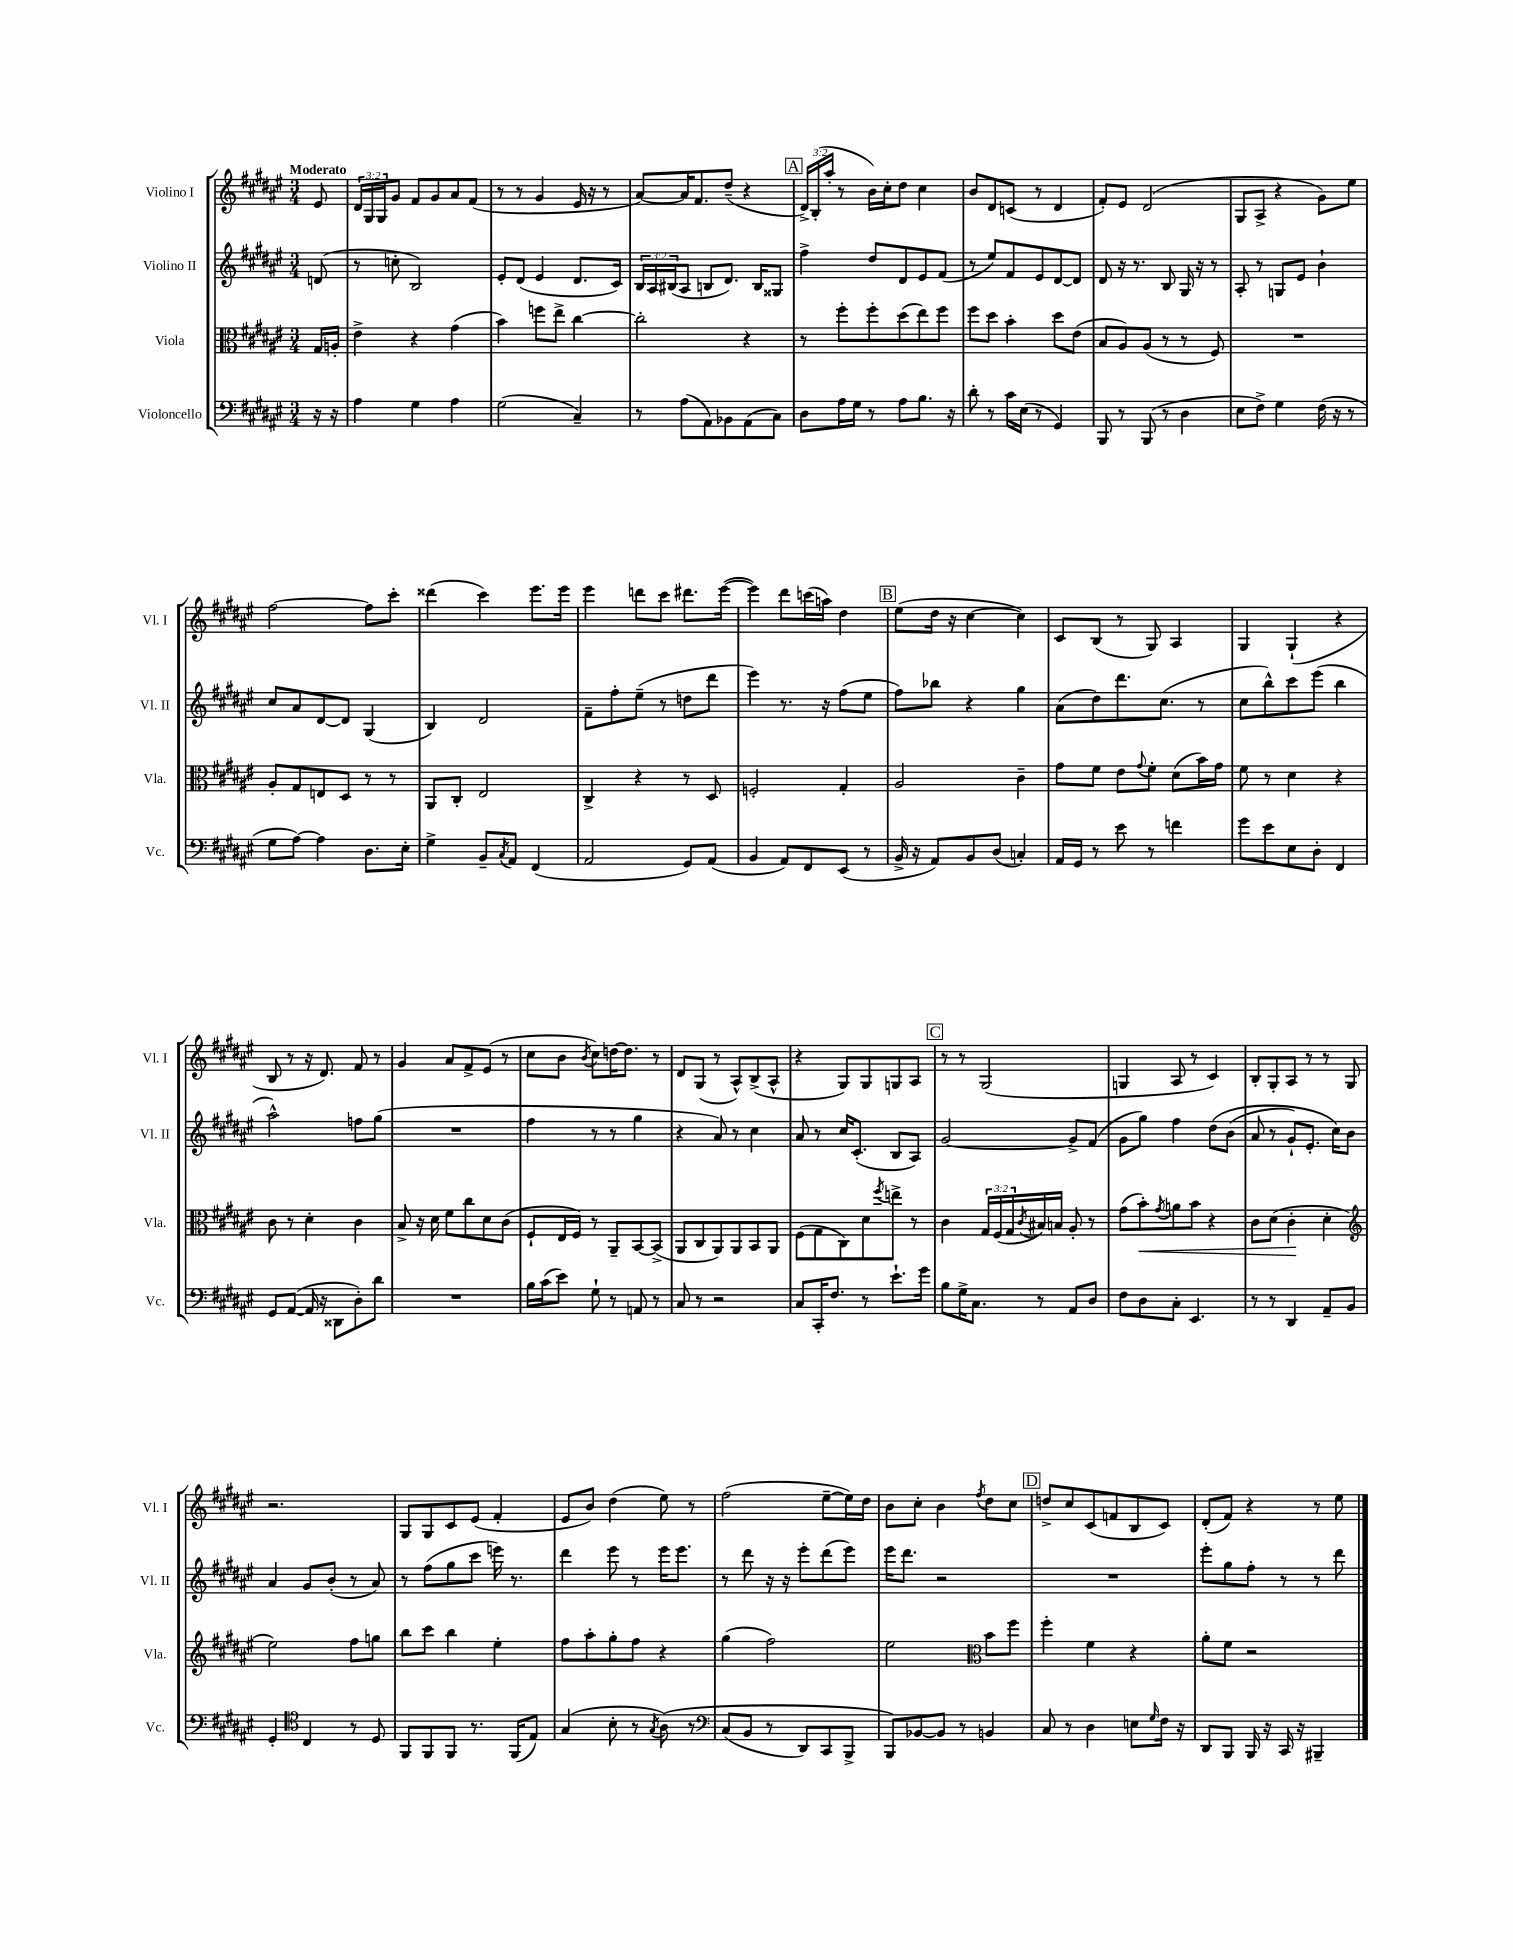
<<
\new StaffGroup <<
\new Staff = "s0" \with { instrumentName = "Violino I" shortInstrumentName = "Vl. I" } {
    \clef treble \key fis \major \numericTimeSignature \time 3/4 \override Staff.TupletNumber.text = #tuplet-number::calc-fraction-text \partial 8 \tempo "Moderato"
    eis'8 |
    \tuplet 3/2 { dis'16 gis16 gis16 } gis'8 fis'8 gis'8 ais'8 fis'8( |
    r8 r8 gis'4 eis'16 r16 r8 |
    ais'8~) ais'16 fis'8. dis''8--( r4 |
    \mark \markup { \box "A" } \tuplet 3/2 { dis'16->) b16-.( ais''16-. } r8 b'16) cis''16-. dis''8 cis''4 |
    b'8 dis'8 c'8( r8 dis'4 |
    fis'8-.) eis'8 dis'2( |
    gis8 ais8-> r4 gis'8) eis''8 |
    fis''2~ fis''8 cis'''8-. |
    disis'''4( cis'''4) eis'''8. eis'''16 |
    eis'''4 d'''8 cis'''8 dis'''8. eis'''16~( |
    eis'''4) dis'''8 c'''16( a''16) dis''4 |
    \mark \markup { \box "B" } eis''8( dis''16 r16 cis''4~ cis''4) |
    cis'8 b8( r8 gis8) ais4 |
    gis4 gis4-!( r4 |
    b8 r8 r16 dis'8.) fis'8 r8 |
    gis'4 ais'8 fis'8-> eis'8( r8 |
    cis''8 b'8 \acciaccatura { b'8 } cis''8) d''16~ d''8. r8 |
    dis'8 gis8( r8 ais8-^) b8->( ais8-^ |
    r4 gis8) gis8 g8 ais8 |
    \mark \markup { \box "C" } r8 r8 gis2( |
    g4 ais8 r8 cis'4) |
    b8-. gis8-. ais8 r8 r8 gis8 |
    r2. |
    gis8 gis8 cis'8 eis'8( fis'4-. |
    eis'8 b'8) dis''4( eis''8) r8 |
    fis''2( eis''8~-- eis''16) dis''16 |
    b'8 cis''8-. b'4 \acciaccatura { fis''8 } dis''8 cis''8 |
    \mark \markup { \box "D" } d''8-> cis''8 cis'8( f'8 b8 cis'8) |
    dis'8-.( fis'8) r4 r8 eis''8 \bar "|." |
}
\new Staff = "s1" \with { instrumentName = "Violino II" shortInstrumentName = "Vl. II" } {
    \clef treble \key fis \major \numericTimeSignature \time 3/4 \override Staff.TupletNumber.text = #tuplet-number::calc-fraction-text \partial 8
    d'8( |
    r8 c''8-. b2) |
    eis'8-. dis'8( eis'4 dis'8. cis'16) |
    \tuplet 3/2 { b16 ais16 bis16( } ais8 b8 dis'8.) b16 gisis8 |
    \mark \markup { \box "A" } fis''4-> dis''8 dis'8 eis'8 fis'8( |
    r8 eis''8) fis'8 eis'8 dis'8~ dis'8 |
    dis'8 r16 r8. b8 gis16 r16 r8 |
    ais8-. r8 g8 eis'8 b'4-! |
    cis''8 ais'8 dis'8~ dis'8 gis4( |
    b4) dis'2 |
    fis'8-- fis''8-. eis''8--( r8 d''8 dis'''8 |
    eis'''4) r8. r16 fis''8( eis''8 |
    \mark \markup { \box "B" } fis''8) bes''8 r4 gis''4 |
    ais'8( dis''8) dis'''8. cis''8.( r8 |
    cis''8 b''8-^) cis'''8 eis'''8( b''4 |
    ais''2-^) f''8 gis''8( |
    R2. |
    fis''4 r8 r8 gis''4 |
    r4 ais'8) r8 cis''4 |
    ais'8 r8 cis''16 cis'8.-.( b8 ais8) |
    \mark \markup { \box "C" } gis'2~ gis'8-> fis'8( |
    gis'8 gis''8) fis''4 dis''8\( b'8( |
    ais'8 r8 gis'8-!) eis'8.-. cis''16\) b'8 |
    ais'4 gis'8 b'8-.( r8 ais'8) |
    r8 fis''8( gis''8 cis'''8 e'''16) r8. |
    dis'''4 eis'''8 r8 eis'''16 eis'''8. |
    r8 dis'''8 r16 r16 eis'''8-. dis'''8( eis'''8) |
    eis'''16 dis'''8. r2 |
    \mark \markup { \box "D" } R2. |
    eis'''8-. gis''8 fis''8-. r8 r8 dis'''8 \bar "|." |
}
\new Staff = "s2" \with { instrumentName = "Viola" shortInstrumentName = "Vla." } {
    \clef alto \key fis \major \numericTimeSignature \time 3/4 \override Staff.TupletNumber.text = #tuplet-number::calc-fraction-text \partial 8
    gis16 a16-. |
    eis'4-> r4 gis'4( |
    b'4) f''8 eis''8-> cis''4~ |
    cis''2-. r4 |
    \mark \markup { \box "A" } r8 fis''8-. fis''8-. dis''8( eis''8) fis''8 |
    fis''8 dis''8 b'4-. dis''8 eis'8( |
    b8 ais8) ais8( r8 r8 fis8) |
    R2. |
    ais8-. gis8 e8 dis8 r8 r8 |
    ais,8 cis8-. eis2 |
    cis4-> r4 r8 dis8 |
    f2-. gis4-. |
    \mark \markup { \box "B" } ais2 cis'4-- |
    gis'8 fis'8 eis'8 \appoggiatura { gis'8 } fis'8-. dis'8( b'16) gis'16 |
    fis'8 r8 dis'4 r4 |
    cis'8 r8 dis'4-. cis'4 |
    b8-> r16 dis'16 fis'8 cis''8 dis'8 cis'8( |
    fis8-! eis16 fis16) r8 ais,8-- b,8~ b,8->( |
    ais,8 cis8 ais,8) ais,8 b,8 ais,8 |
    fis8( gis8 cis8) dis'8 \acciaccatura { fis''8 } e''8-> r8 |
    \mark \markup { \box "C" } cis'4 \tuplet 3/2 { gis16 fis16( gis16 } \acciaccatura { cis'8 } bis16) b16 ais8-. r8 |
    gis'8( b'8-.\<) \acciaccatura { gis'8 } a'8 b'8 r4 |
    cis'8 dis'8( cis'4-.\! dis'4-. |
    \clef treble eis''2) fis''8 g''8 |
    b''8 cis'''8 b''4 eis''4-. |
    fis''8 ais''8-. gis''8-. fis''8 r4 |
    gis''4( fis''2) |
    eis''2 \clef alto b'8 fis''8 |
    \mark \markup { \box "D" } fis''4-. fis'4 r4 |
    ais'8-. fis'8 r2 \bar "|." |
}
\new Staff = "s3" \with { instrumentName = "Violoncello" shortInstrumentName = "Vc." } {
    \clef bass \key fis \major \numericTimeSignature \time 3/4 \partial 8
    r16 r16 |
    ais4 gis4 ais4 |
    gis2( cis4--) |
    r8 ais8( ais,8) bes,8 ais,8( cis8) |
    \mark \markup { \box "A" } dis8 ais16 gis16 r8 ais8 b8. r16 |
    dis'8-. r8 cis'16 eis16( r8 gis,4) |
    b,,8 r8 b,,8( r8 dis4 |
    eis8 fis8->) gis4 fis16( r16 r8 |
    gis8 ais8~) ais4 dis8. eis16-. |
    gis4-> b,8-- \acciaccatura { cis8 } ais,8 fis,4( |
    ais,2 gis,8) ais,8( |
    b,4 ais,8) fis,8 eis,8( r8 |
    \mark \markup { \box "B" } b,16-> r16 ais,8) b,8 dis8( c4-.) |
    ais,16 gis,16 r8 eis'8 r8 f'4 |
    gis'8 eis'8 eis8 dis8-. fis,4 |
    gis,8 ais,8~( ais,16 r16 disis,8 dis8-.) dis'8 |
    R2. |
    b16 cis'16( eis'8) gis8-! r8 a,8 r8 |
    cis8 r8 r2 |
    cis8 cis,16-. fis8. r8 eis'8.-! gis'16 |
    \mark \markup { \box "C" } b8 gis16-> cis8. r8 ais,8 dis8 |
    fis8 dis8 cis8-. eis,4. |
    r8 r8 dis,4 ais,8-- b,8 |
    gis,4-. \clef tenor cis4 r8 dis8 |
    fis,8 fis,8 fis,8 r8. fis,16( eis8) |
    gis4( b8-. r8 \acciaccatura { gis8 } ais8)\( r8 |
    \clef bass cis8( b,8 r8 dis,8) cis,8 b,,8-> |
    b,,8\) bes,8~ bes,8 r8 b,4 |
    \mark \markup { \box "D" } cis8 r8 dis4 e8 \grace { gis16 } fis16 r16 |
    dis,8 b,,8 b,,16 r16 cis,16 r16 bis,,4-- \bar "|." |
}
>>
>>
\layout { \context { \Score \remove "Bar_number_engraver" } }
